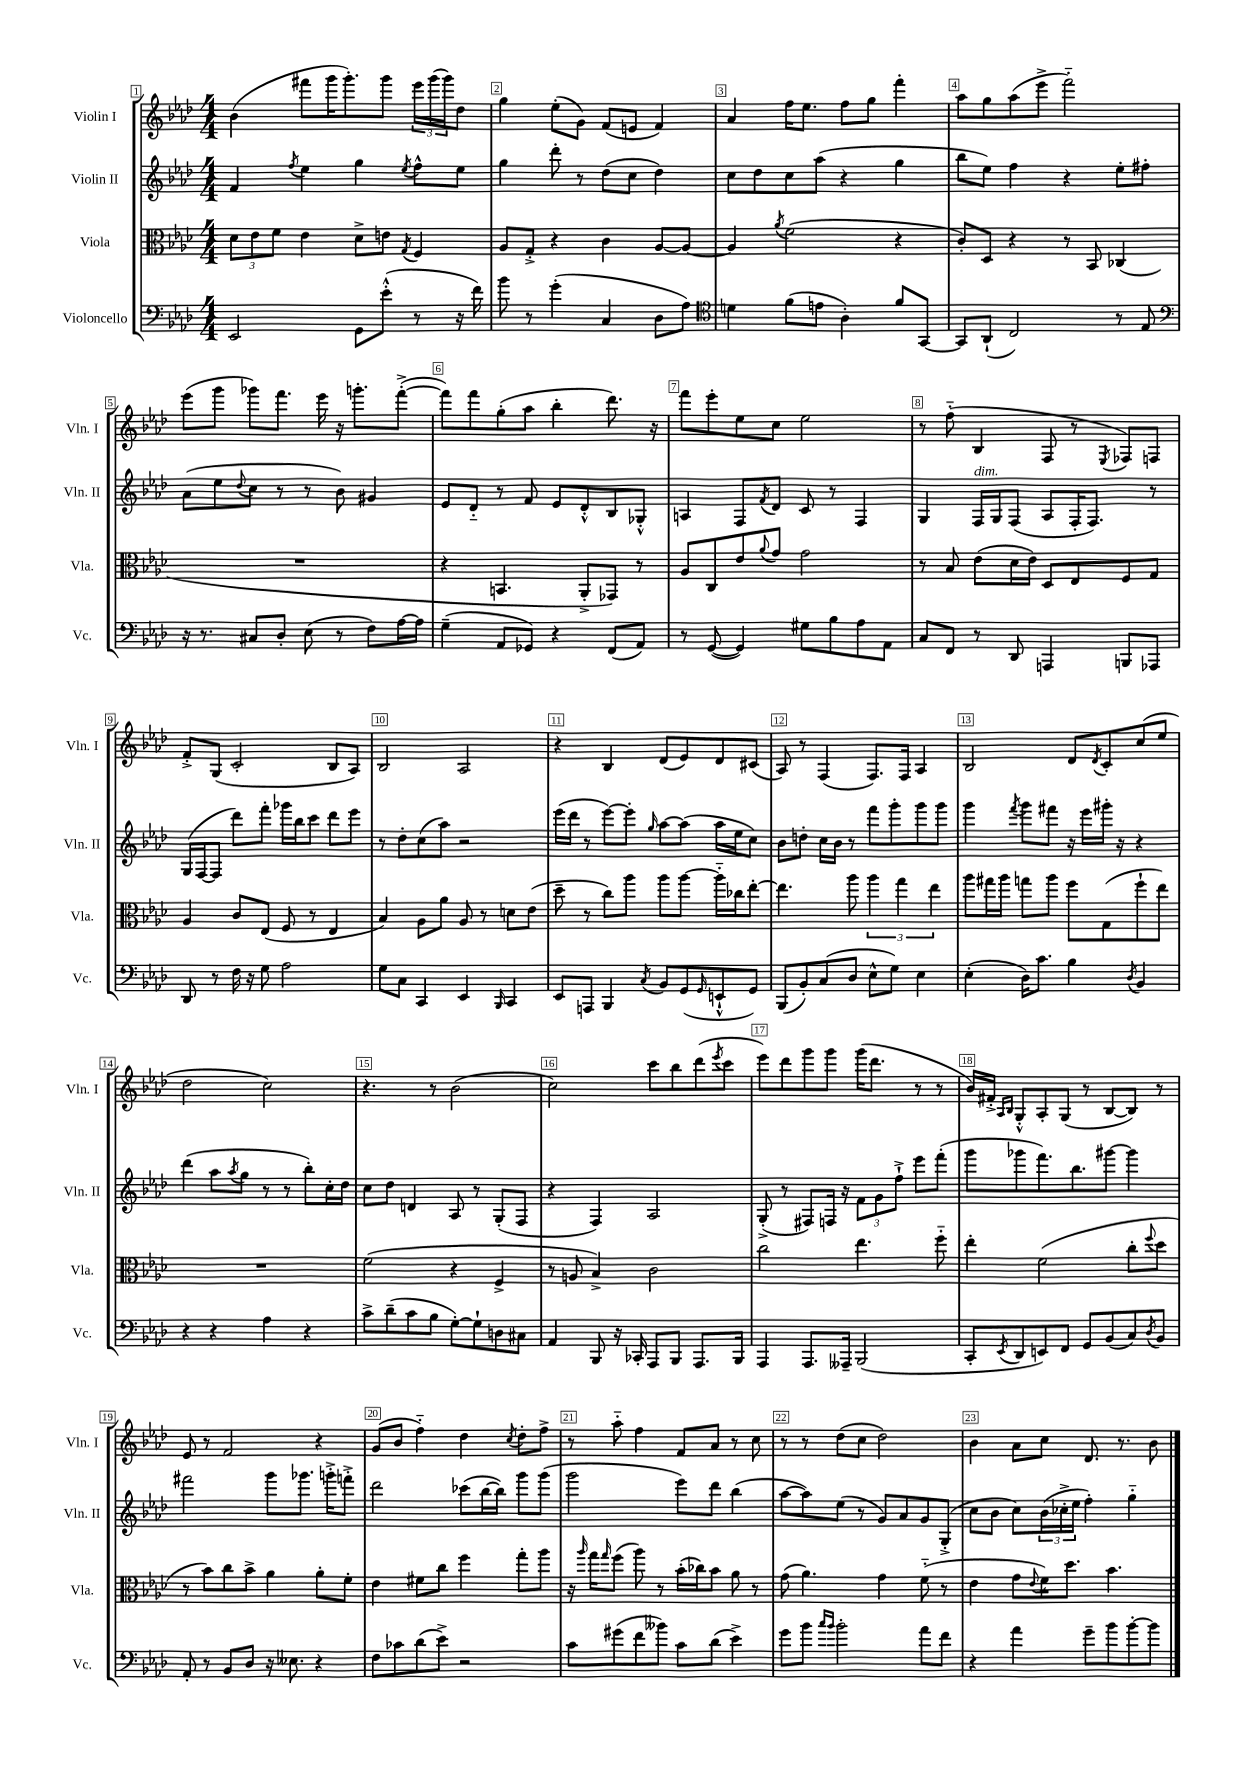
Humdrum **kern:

**kern	**kern	**kern	**kern
*staff4	*staff3	*staff2	*staff1
*clefF4	*clefC3	*clefG2	*clefG2
*k[b-e-a-d-]	*k[b-e-a-d-]	*k[b-e-a-d-]	*k[b-e-a-d-]
*M4/4	*M4/4	*M4/4	*M4/4
2EE-	12d-	4f	(4b-
.	12e-	.	.
.	12f	.	.
.	.	8qff	.
.	4e-	4ee-	8fff#
.	.	.	16ggg
.	.	.	8.ggg')
8GG	8d-^	4gg	.
(8e-'^^	8e	.	8ggg
.	8qG	8qee-	.
8r	4F	8ff^^	24eee-
.	.	.	(24ggg
.	.	.	24ggg)
16r	.	8ee-	8dd-
16f)	.	.	.
=	=	=	=
8b-	8A-	4gg	4gg
8r	8G'^	.	.
(4g'	4r	8ddd-'	(8ee-'
.	.	8r	8g)
4C	4c	(8dd-	(8f
.	.	8cc	8e
8D-	[8A-	4dd-)	4f)
8A-)	8A-_	.	.
=	=	=	=
*clefC4	*	*	*
4d	4A-]	8cc	4a-
.	.	8dd-	.
.	8qa-	.	.
(8f	(2f	8cc	16ff
.	.	.	8.ee-
8e	.	(8aa-	.
4A-')	.	4r	8ff
.	.	.	8gg
8f	4r	4gg	4fff'
[8GG	.	.	.
=	=	=	=
8GG]	8c')	8bb-	8aa-
(8AA-`	8D-	8ee-)	8gg
2C)	4r	4ff	(8aa-
.	.	.	8eee-^
.	8r	4r	2fff'~)
.	8BB-	.	.
8r	(4C-	8ee-'	.
8E-	.	8ff#'	.
=	=	=	=
*clefF4	*	*	*
16r	1r	(8a-	(8eee-
8.r	.	.	.
.	.	8ee-	8ggg
.	.	8qqdd-	.
8C#	.	8cc	8ggg-)
8D-'	.	8r	8.fff
(8E-	.	8r	.
.	.	.	16eee-
8r	.	8b-)	16r
.	.	.	8.ggg'
8F)	.	4g#	.
[16A-	.	.	([8fff'^
16A-]	.	.	.
=	=	=	=
(4G~	4r	8e-	8fff])
.	.	8d-'~	8fff
8AA-	4.BB	8r	(8gg'
8GG-)	.	8f	8aa-
4r	.	8e-	4bb-'
.	8AA-'^	8d-'^^	.
(8FF	8GG-)	8B-	8.ddd-)
8AA-)	8r	8G-'^^	.
.	.	.	16r
=	=	=	=
8r	8A-	4A	8fff
([8GG	8C	.	8eee-'
4GG])	8e-	8F	8ee-
.	8qqa-	8qf	.
.	8g	8d-	8cc
8G#	2g	8c	2ee-
8B-	.	8r	.
8A-	.	4F	.
8AA-	.	.	.
=	=	=	=
8C	8r	4G	8r
8FF	8B-	.	(8ff'~
8r	(8e-	16F	4B-
.	.	16G	.
8DD-	16d-	(8F	.
.	16e-)	.	.
4AAA	8D-	8A-	8F
.	8E-	16F'	8r
.	.	8.F)	.
.	.	.	8qE-
8BBB	8F	.	8F-)
8AAA-	8G	8r	8F
=	=	=	=
8DD-	4A-	(16G	8f'^
.	.	[16F	.
8r	.	8F]	(8G
16F	8c	8ddd-)	2c'
16r	.	.	.
8G	(8E-	8fff'	.
2A-	8F	16ggg-	.
.	.	16bb-	.
.	8r	8ccc	.
.	4E-	8ddd-	8B-
.	.	8eee-	8A-)
=	=	=	=
8G	4B-)	8r	2B-
8C	.	8dd-'	.
4CC	8A-	(8cc	.
.	8a-	8aa-)	.
4EE-	8A-	2r	2A-
.	8r	.	.
16qqBBB-	.	.	.
4CC	8d	.	.
.	(8e-	.	.
=	=	=	=
8EE-	8dd-~	(16eee-	4r
.	.	16ddd-	.
8AAA	8r	8r	.
4BBB-	8cc)	[8eee-)	4B-
.	8aa-	8eee-']	.
8qC	.	16qqgg	.
8BB-	8aa-	[8aa-	(8d-
(8GG	[8aa-	(8aa-]	8e-)
16qqGG	.	.	.
8EE`^^	16aa-'~]	16aa-	8d-
.	16cc-	16ee-	.
8GG)	[8ee-'	8cc)	(8c#
=	=	=	=
(8BBB-	4.ee-]	8b-	8A-)
8BB-')	.	8dd'	8r
(8C	.	16cc	(4F
.	.	16b-	.
8D-	8aa-	8r	.
8E-^^	6aa-	8fff	8.F)
8G)	.	8ggg'	.
.	6gg	.	.
.	.	.	16F
4E-	.	8ggg	4A-
.	6ee-	.	.
.	.	8ggg	.
=	=	=	=
(4E-'	8aa-	4ggg	2B-
.	16gg#	.	.
.	16aa-	.	.
.	.	8qfff	.
16D-)	8gg	8ggg	.
8.c	.	.	.
.	8aa-	8fff#	.
4B-	8ff	16r	8d-
.	.	16eee-	.
.	.	.	8qd-
.	(8G	16ggg#'	8c'
.	.	16r	.
8qD-	.	.	.
4BB-	8ff`	4r	(8cc
.	8ee-)	.	8ee-
=	=	=	=
4r	1r	(4ddd-	2dd-
4r	.	8aa-	.
.	.	8qaa-	.
.	.	8gg	.
4A-	.	8r	2cc)
.	.	8r	.
4r	.	8bb-')	.
.	.	16cc'	.
.	.	16dd-	.
=	=	=	=
8c^	(2f	8cc	4.r
(8d-~	.	8dd-	.
8c	.	4d	.
8B-	.	.	8r
[8G')	4r	8A-	(2b-
8G`]	.	8r	.
8D	4F^	(8G'	.
8C#	.	8F	.
=	=	=	=
4AA-	8r	4r	2cc)
.	8A	.	.
8BBB-	4B-^)	4F)	.
16r	.	.	.
16CC-'	.	.	.
8AAA-	2c	2A-	8ccc
8BBB-	.	.	8bb-
8.AAA-	.	.	(8ddd-
.	.	.	8qeee-
.	.	.	8ccc
16BBB-	.	.	.
=	=	=	=
4AAA-	2cc	(8G'^	8eee-)
.	.	8r	8ddd-
8.AAA-	.	8F#)	8ggg
.	.	16F	8ggg
16AAA--~	.	16r	.
(2BBB-	4.ee-	12f	(16ggg
.	.	.	8.ddd-
.	.	12g	.
.	.	12ff`^	.
.	.	8eee-	8r
.	8ff'~	(8fff'	8r
=	=	=	=
8CC'	4ee-'	8ggg	16b-)
.	.	.	16f#'^
.	.	.	16qqA-
8qEE-	.	.	16qqB-
8DD-	.	8ggg-	8G'^^
8EE)	(2f	8.fff)	8A-'
8FF	.	.	(8G
.	.	8.bb-	.
8GG	.	.	8r
(8BB-	.	[8ggg#	[8B-
8C)	8cc'	4ggg#]	8B-])
8qD-	8qqff	.	.
8BB-	8dd-	.	8r
=	=	=	=
8AA-'	8r	2fff#	8e-
8r	8b-)	.	8r
8BB-	8cc	.	2f
8D-	8b-^	.	.
16r	4a-	8ggg	.
8.E--	.	.	.
.	.	8.ggg-	.
4r	8a-'	.	4r
.	.	16ggg'^	.
.	8f'	8fff'^	.
=	=	=	=
8F	4e-	2ddd-	(8g
8c-	.	.	8b-
(8d-	8f#	.	4ff'~)
8e-^)	8cc	.	.
2r	4ff	(8ccc-	4dd-
.	.	[16bb-	.
.	.	16bb-])	.
.	.	.	8qcc
.	8gg'	8ggg	8dd-'
.	8aa-	(8ggg	8ff^
=	=	=	=
8c	16r	2ggg	8r
.	16qqaa-	.	.
.	16gg	.	.
.	16qqgg	.	.
(8g#	(8ff	.	8aa-'~
8f	8aa-)	.	4ff
8b--)	8r	.	.
8c	(16b-'	8eee-)	8f
.	16cc-)	.	.
(8d-	8b-	8ddd-	8a-
4e-^)	8a-	(4bb-	8r
.	8r	.	8cc
=	=	=	=
8g	(8g	[8aa-	8r
8b-	4.a-)	8aa-])	8r
16qqcc	.	.	.
16qqb-	.	.	.
2b-'	.	(8ee-	(8dd-
.	.	8r	8cc
.	4g	8g)	2dd-)
.	.	8a-	.
8a-	(8f'~	8g	.
8f	8r	(8G'^	.
=	=	=	=
4r	4e-	8cc	4b-
.	.	8b-	.
4a-	8g	8cc)	8a-
.	8qqe-	.	.
.	16f)	(24b-	8cc
.	.	24cc-'^	.
.	8.dd-	.	.
.	.	24ee-	.
8g~	.	4ff')	8.d-
8b-	4.b-	.	.
.	.	.	8.r
[8b-'	.	4gg'~	.
8b-]	.	.	8b-
==	==	==	==
*-	*-	*-	*-
